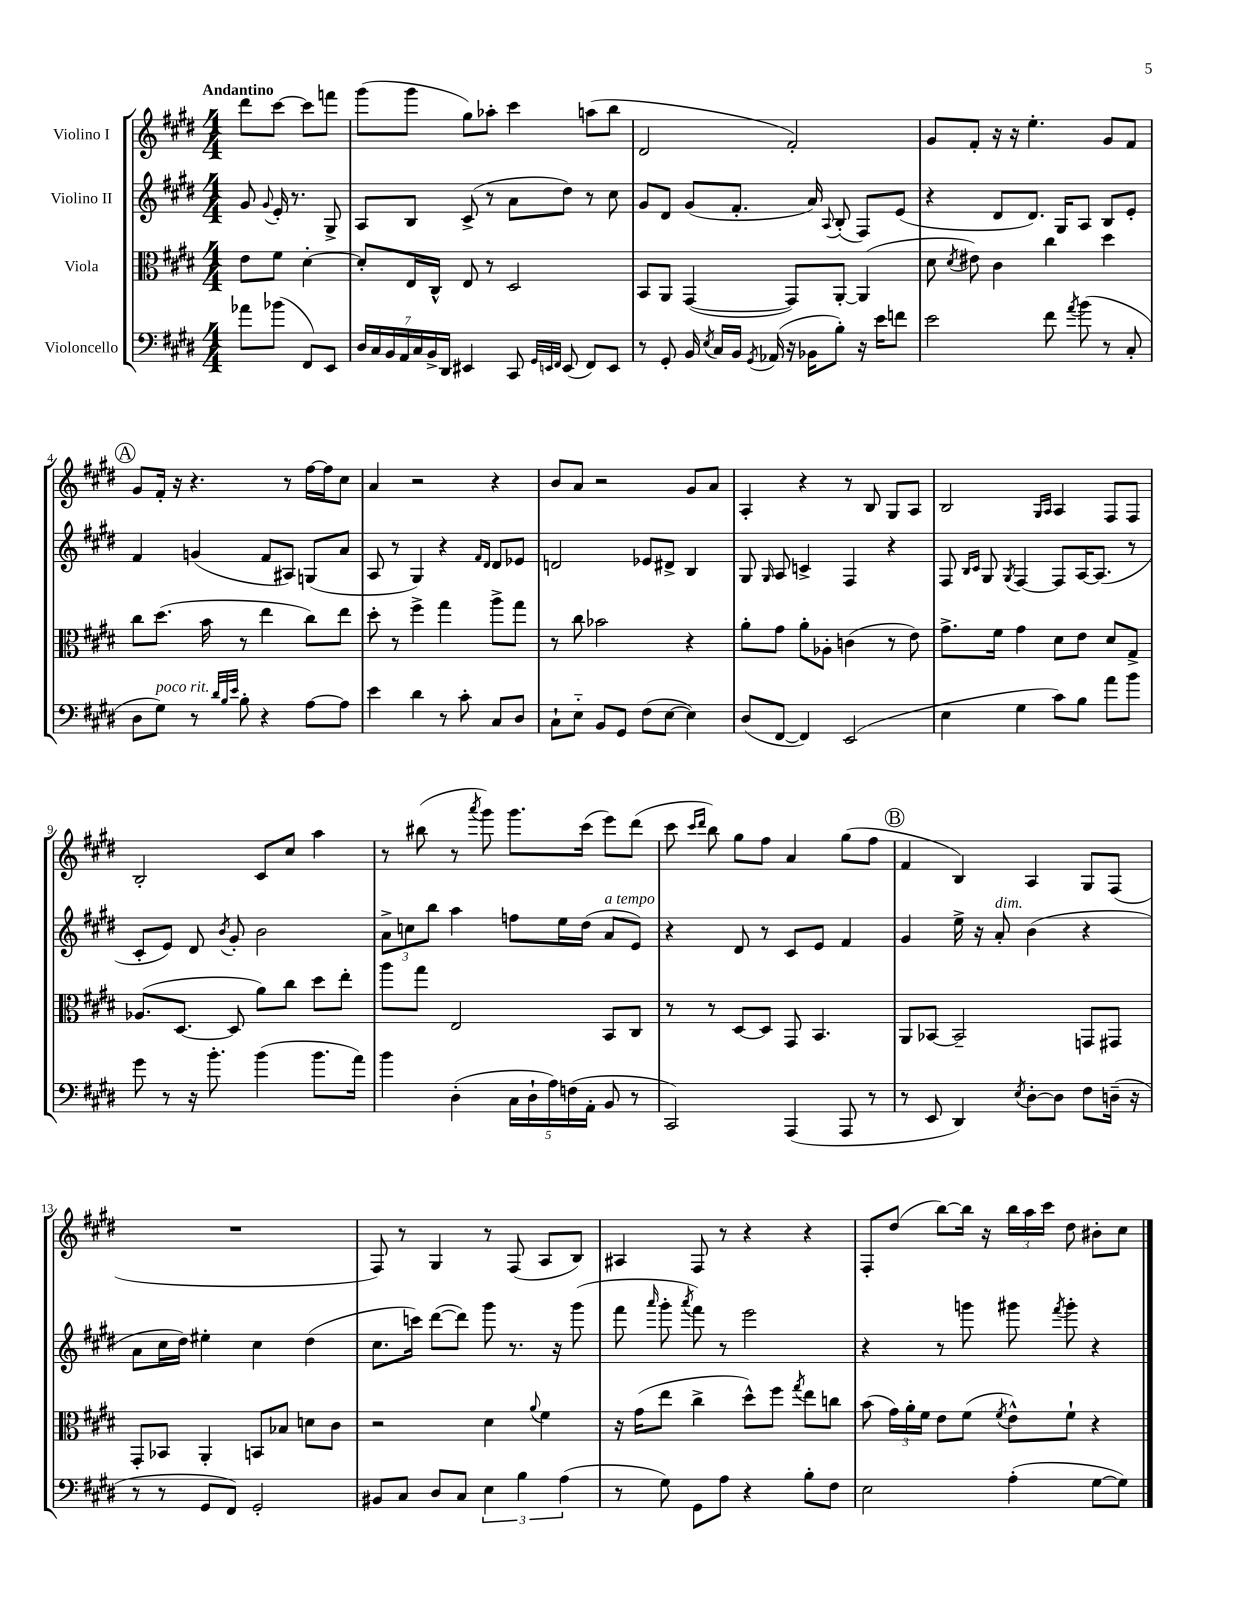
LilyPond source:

<<
\new StaffGroup <<
\new Staff = "s0" \with { instrumentName = "Violino I" } {
    \clef treble \key e \major \numericTimeSignature \time 4/4 \partial 2 \tempo "Andantino"
    \autoBeamOff dis'''8[ cis'''8]~ cis'''8[ f'''8] |
    gis'''8[( gis'''8] gis''8[) aes''8]-. cis'''4 a''8[( b''8] |
    dis'2 fis'2-.) |
    gis'8[ fis'8]-. r16 r16 e''4.-. gis'8[ fis'8] |
    \mark \markup { \circle "A" } gis'8[ fis'16]-. r16 r4. r8 fis''16[~ fis''16 cis''8] |
    a'4 r2 r4 |
    b'8[ a'8] r2 gis'8[ a'8] |
    a4-. r4 r8 b8 gis8[ a8] |
    b2 \grace { gis16[ a16] } a4 fis8[ fis8] |
    b2-. cis'8[ cis''8] a''4 |
    r8 bis''8( r8 \acciaccatura { a'''8 } gis'''8) gis'''8.[ cis'''16]( e'''8[) dis'''8]( |
    cis'''8 \grace { cis'''16[ dis'''16] } b''8) gis''8[ fis''8] a'4 gis''8[( fis''8] |
    \mark \markup { \circle "B" } fis'4 b4) a4 gis8[ fis8]( |
    R1 |
    fis8) r8 gis4 r8 fis8( a8[ b8]) |
    ais4 fis8 r8 r4 r4 |
    fis8[-. dis''8]( b''8[~) b''16] r16 \tuplet 3/2 { b''16[ a''16 cis'''16] } dis''8 bis'8[-. cis''8] \bar "|." |
}
\new Staff = "s1" \with { instrumentName = "Violino II" } {
    \clef treble \key e \major \numericTimeSignature \time 4/4 \partial 2
    \autoBeamOff gis'8 \appoggiatura { gis'8 } e'16-. r8. gis8-> |
    a8[ b8] cis'8->( r8 a'8[ dis''8]) r8 cis''8 |
    gis'8[ dis'8] gis'8[( fis'8.]-. a'16) \appoggiatura { a8 } b8-.( fis8[) e'8]( |
    r4 dis'8[ dis'8.]) gis16[ a8] b8[ e'8]-. |
    \mark \markup { \circle "A" } fis'4 g'4( fis'8[ ais8]) g8[( a'8] |
    a8 r8 gis4) r4 \grace { fis'16[ dis'16] } dis'8[ ees'8] |
    d'2 ees'8[ dis'8]-> b4 |
    gis8 \grace { gis16 } a8 c'4-> fis4 r4 |
    fis8 \grace { b16[ cis'16] } gis8 \acciaccatura { gis8 } fis4~ fis8[ a16~ a8.]( r8 |
    cis'8[-. e'8]) dis'8 \acciaccatura { b'8 } gis'8-. b'2 |
    \tuplet 3/2 { a'8[-> c''8 b''8] } a''4 f''8[ e''16 dis''16]( a'8[^\markup { \italic "a tempo" } e'8]) |
    r4 dis'8 r8 cis'8[ e'8] fis'4 |
    \mark \markup { \circle "B" } gis'4 e''16-> r16 a'8-.^\markup { \italic "dim." } b'4( r4 |
    a'8[ cis''16 dis''16]) eis''4-. cis''4 dis''4( |
    cis''8.[ c'''16]) dis'''8[~( dis'''8]) gis'''8 r8. r16 gis'''8( |
    fis'''8 \grace { a'''16 } gis'''8-. \acciaccatura { a'''8 } fis'''8) r8 e'''2 |
    r4 r8 g'''8 gis'''8 \acciaccatura { fis'''8 } gis'''8-. r4 \bar "|." |
}
\new Staff = "s2" \with { instrumentName = "Viola" } {
    \clef alto \key e \major \numericTimeSignature \time 4/4 \partial 2
    \autoBeamOff e'8[ fis'8] dis'4~-. |
    dis'8[-. e16 cis16]-^ e8 r8 dis2 |
    b,8[ a,8] gis,4~( gis,8[) a,8]~-. a,4( |
    dis'8 \acciaccatura { dis'8 } eis'8) cis'4 cis''4 dis''4 |
    \mark \markup { \circle "A" } cis''8[ dis''8.]( b'16 r8 e''4 cis''8[) e''8] |
    dis''8-. r8 fis''4-> gis''4 a''8[-> gis''8] |
    r8 cis''8 bes'2 r4 |
    a'8[-. gis'8] a'8[-. aes8]-. c'4( r8 e'8) |
    gis'8.[-> fis'16] gis'4 dis'8[ e'8] dis'8[ gis8]-> |
    aes8.[( dis8.]~ dis8 a'8[) cis''8] dis''8[ e''8]-. |
    a''8[ gis''8] e2 b,8[ cis8] |
    r8 r8 dis8[~ dis8] gis,8 b,4. |
    \mark \markup { \circle "B" } a,8[ bes,8]~ bes,2-- g,8[ gis,8] |
    gis,8[-. bes,8] a,4-. b,8[ bes8] d'8[ cis'8] |
    r2 dis'4 \appoggiatura { a'8 } fis'4 |
    r16 gis'16[( e''8] cis''4-> dis''8[-^) fis''8] \acciaccatura { gis''8 } e''8[ c''8] |
    b'8( \tuplet 3/2 { gis'16[) a'16-. fis'16] } e'8[ fis'8]( \acciaccatura { fis'8 } e'8[-^) fis'8]-! r4 \bar "|." |
}
\new Staff = "s3" \with { instrumentName = "Violoncello" } {
    \clef bass \key e \major \numericTimeSignature \time 4/4 \partial 2
    \autoBeamOff aes'8[ bes'8]( fis,8[) e,8] |
    \tuplet 7/4 { dis16[ cis16 b,16 a,16 cis16 b,16-> dis,16] } eis,4 cis,8 \grace { gis,32[ e,32 fis,32] } e,8( fis,8[) e,8] |
    r8 gis,8-. b,16 \acciaccatura { e8 } cis16[ b,16] \acciaccatura { gis,8 } aes,16( r16 bes,16[ b8]-.) r16 e'16[ f'8] |
    e'2 fis'8 \acciaccatura { a'8 } b'8( r8 cis8-. |
    \mark \markup { \circle "A" } dis8[ gis8]^\markup { \italic "poco rit." }) r8 \grace { dis'32[ b32 e'32] } b8-. r4 a8[~ a8] |
    e'4 dis'4 r8 cis'8-. cis8[ dis8] |
    cis8[-! e8]-_ b,8[ gis,8] fis8[( e8]~ e4) |
    dis8[( fis,8]~ fis,4) e,2( |
    e4 gis4 cis'8[) b8] a'8[ b'8] |
    gis'8 r8 r16 b'8.-. b'4( b'8.[ a'16]) |
    b'4 dis4-.( \tuplet 5/4 { cis16[ dis16-! a16) f16( a,16]-. } b,8 r8 |
    cis,2) a,,4( a,,8 r8 |
    \mark \markup { \circle "B" } r8 e,8 dis,4) \acciaccatura { e8 } dis8[~-. dis8] fis8[ d16]--( r16 |
    r8 r8 gis,8[ fis,8]) gis,2-. |
    bis,8[ cis8] dis8[ cis8] \tuplet 3/2 { e4 b4 a4( } |
    r8 gis8) gis,8[ a8] r4 b8[-. fis8] |
    e2 a4-.( gis8[~ gis8]) \bar "|." |
}
>>
>>
